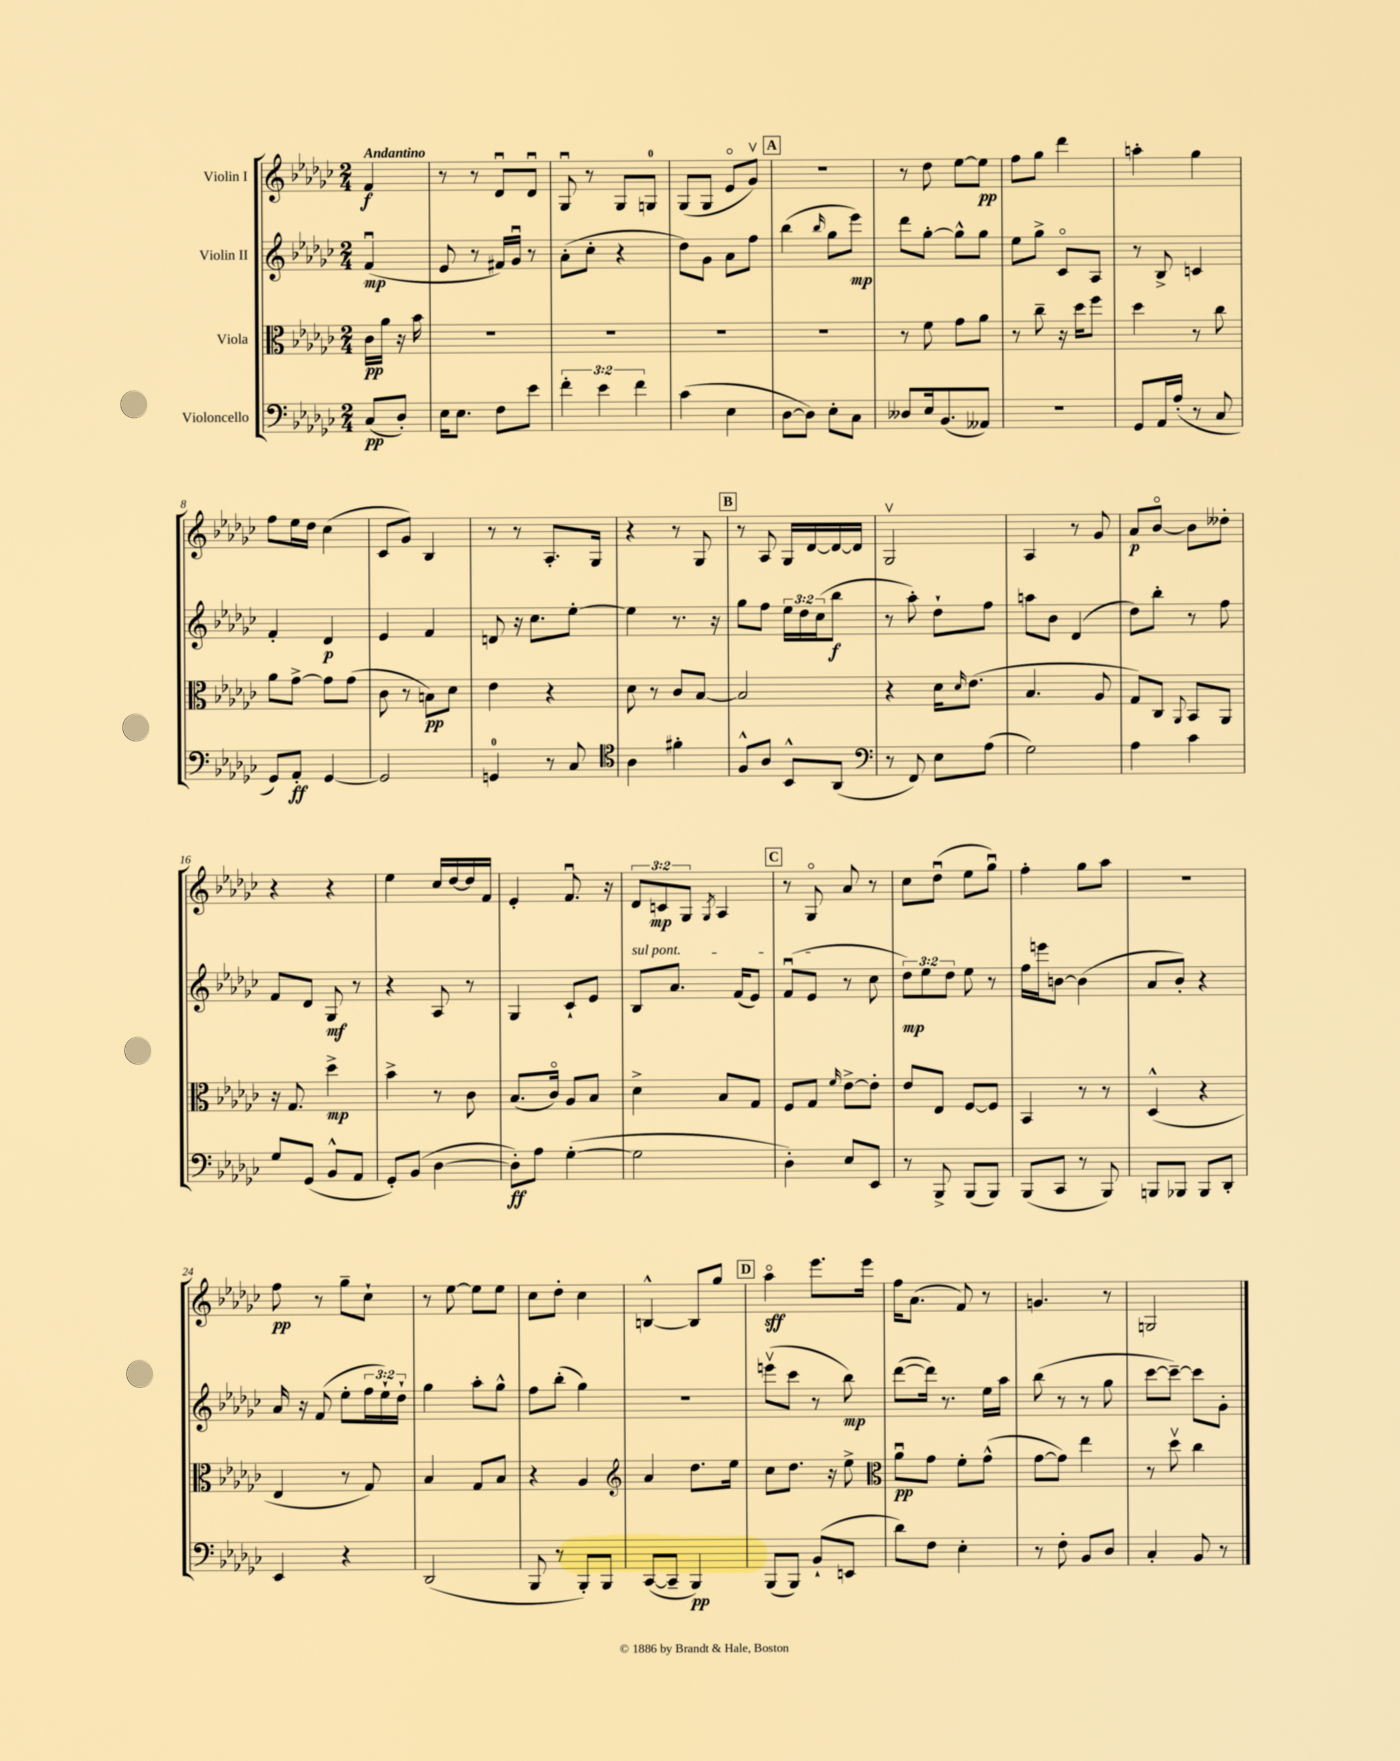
<<
\new StaffGroup <<
\new Staff = "s0" \with { instrumentName = "Violin I" } {
    \clef treble \key ges \major \numericTimeSignature \time 2/4 \override Staff.TupletNumber.text = #tuplet-number::calc-fraction-text \partial 4 \tempo "Andantino"
    f'4\f |
    r8 r8 des'8\downbow des'8\downbow |
    ges8\downbow r8 ges8 g8-0 |
    ges8( ges8 ees'8\flageolet ges'8\upbow) |
    \mark \markup { \box "A" } r2 |
    r8 des''8 ees''8~ ees''8\pp |
    f''8 ges''8 des'''4 |
    a''4-. ges''4 |
    f''8 ees''16 des''16 ces''4( |
    ces'8 ges'8) bes4 |
    r8 r8 aes8.-. ges16 |
    r4 r8 ges8 |
    \mark \markup { \box "B" } r8 aes8 ges16 des'16~ des'16~ des'16 |
    ges2\upbow |
    aes4 r8 ges'8 |
    aes'8\p bes'8~\flageolet bes'8 deses''8-. |
    r4 r4 |
    ees''4 ces''16 des''16~ des''16 f'16 |
    ees'4-. f'8.\downbow r16 |
    \tuplet 3/2 { des'8 c'8\mp ges8 } \acciaccatura { ges8 } aes4 |
    \mark \markup { \box "C" } r8 ges8\flageolet aes'8 r8 |
    ces''8 des''8\downbow( ees''8 ges''8\downbow) |
    f''4-. ges''8 aes''8 |
    R2 |
    f''8\pp r8 ges''8-- ces''8-! |
    r8 ees''8~ ees''8 ees''8 |
    ces''8 des''8-. ces''4 |
    b4~-^ b8 ges''8 |
    \mark \markup { \box "D" } aes''4\flageolet\sff ees'''8. ees'''16 |
    f''16 aes'8.( f'8) r8 |
    g'4. r8 |
    g2 \bar "|." |
}
\new Staff = "s1" \with { instrumentName = "Violin II" } {
    \clef treble \key ges \major \numericTimeSignature \time 2/4 \override Staff.TupletNumber.text = #tuplet-number::calc-fraction-text \partial 4
    f'4\downbow\mp( |
    ees'8 r8 fis'16) ges'16\downbow r8 |
    aes'8-.( ces''8-. r4 |
    des''8) ges'8 aes'8 f''8 |
    \mark \markup { \box "A" } bes''4( \grace { bes''16 } ges''8 ees'''8\mp) |
    des'''8 ges''8~-. ges''8-^ ges''8 |
    ees''8 ges''8-> ces'8\flageolet aes8 |
    r8 bes8-> c'4 |
    f'4-. des'4\p |
    ees'4 f'4 |
    d'8 r16 ces''8. ees''8~-. |
    ees''4 r8. r16 |
    \mark \markup { \box "B" } ges''8 f''8 \tuplet 3/2 { ees''16 des''16 ces''16( } bes''8\f |
    r8 aes''8-.) des''8-! f''8 |
    a''8 bes'8 des'4( |
    des''8) bes''8-. r8 f''8 |
    f'8 des'8 ges8\mf r8 |
    r4 aes8 r8 |
    ges4 ces'8-! ees'8 |
    \once \override TextSpanner.bound-details.left.text = \markup { \italic "sul pont." } bes8\startTextSpan aes'8. f'16( ees'8) |
    \mark \markup { \box "C" } f'8\downbow( ees'8\stopTextSpan r8 ces''8 |
    \tuplet 3/2 { des''8\mp) ees''8 des''8 } ees''8 r8 |
    f''16 e'''16 b'8~ b'4( |
    aes'8 bes'8-.) r4 |
    aes'16 r16 f'8( ees''8-. \tuplet 3/2 { f''16 ees''16-!) des''16-! } |
    ges''4 aes''8-. ges''8-^ |
    f''8 bes''8-.( ges''4) |
    R2 |
    \mark \markup { \box "D" } e'''8\upbow( ces'''8 r8 bes''8\mp) |
    des'''8~( des'''16) r8. ees''16 aes''16 |
    bes''8( r8 r8 ges''8 |
    ces'''8~ ces'''8~--) ces'''8 ges'8-. \bar "|." |
}
\new Staff = "s2" \with { instrumentName = "Viola" } {
    \clef alto \key ges \major \numericTimeSignature \time 2/4 \partial 4
    ces'16\pp aes'16 r16 bes'16 |
    R2 |
    R2 |
    R2 |
    \mark \markup { \box "A" } R2 |
    r8 f'8 ges'8 aes'8 |
    r8 ces''8-- r16 des''16 f''8 |
    des''4 r8 ces''8 |
    aes'8 ges'8~-> ges'8 ges'8( |
    ces'8 r8 b8\pp) des'8 |
    ees'4 r4 |
    des'8 r8 ces'8 bes8~ |
    \mark \markup { \box "B" } bes2 |
    r4 des'16 \grace { des'16 } ees'8.( |
    bes4. aes8 |
    ges8) ces8 \appoggiatura { aes,8 } bes,8 aes,8 |
    r16 ges8. des''4->\mp |
    bes'4-> r8 ces'8 |
    bes8.( ces'16\flageolet) aes8 bes8 |
    des'4-> bes8 ges8 |
    \mark \markup { \box "C" } f8 ges8 \grace { f'16 } ees'8~-> ees'8-. |
    ees'8 ees8 f8~ f8 |
    bes,4 r8 r8 |
    des4-^( r4 |
    ees4 r8 ges8) |
    bes4 ges8 bes8 |
    r4 aes4 |
    \clef treble aes'4 des''8. ees''16 |
    \mark \markup { \box "D" } ces''8 des''8. r16 ees''8-> |
    \clef alto aes'8\downbow\pp ges'8 f'8-. ges'8-^( |
    ges'8~ ges'8) ees''4 |
    r8 des''8\upbow ces''4 \bar "|." |
}
\new Staff = "s3" \with { instrumentName = "Violoncello" } {
    \clef bass \key ges \major \numericTimeSignature \time 2/4 \override Staff.TupletNumber.text = #tuplet-number::calc-fraction-text \partial 4
    ces8\pp( des8-.) |
    ees16 ees8. f8 ees'8 |
    \tuplet 3/2 { f'4-. ees'4 f'4 } |
    ces'4( ees4 |
    \mark \markup { \box "A" } des8~ des8) ees8-. ces8 |
    deses8 ees16 bes,8.( aeses,8) |
    r2 |
    ges,8 aes,16 aes16-.( r8 ces8 |
    ges,8) aes,8-.\ff ges,4~ |
    ges,2 |
    g,4-0 r8 ces8 |
    \clef tenor aes4 fis'4-. |
    \mark \markup { \box "B" } f8-^ aes8 bes,8-^ aes,8( |
    \clef bass r8 f,8) ees8 aes8( |
    ges2) |
    aes4 ces'4 |
    ges8 ges,8( bes,8-^ aes,8 |
    ges,8-.) bes,8( des4~ |
    des8-.\ff) aes8 ges4~-.( |
    ges2 |
    \mark \markup { \box "C" } des4-.) ees8 ees,8 |
    r8 bes,,8-> bes,,8( bes,,8) |
    bes,,8( ces,8 r8 bes,,8) |
    b,,8 bes,,8 bes,,8 des,8-. |
    ees,4 r4 |
    des,2( |
    bes,,8 r8 bes,,8-.) bes,,8 |
    ces,8~( ces,8-- bes,,4\pp) |
    \mark \markup { \box "D" } bes,,8( bes,,8) bes,8-!( e,8 |
    des'8) f8 ees4-. |
    r8 f8-. bes,8 des8 |
    ces4-. bes,8 r8 \bar "|." |
}
>>
>>
